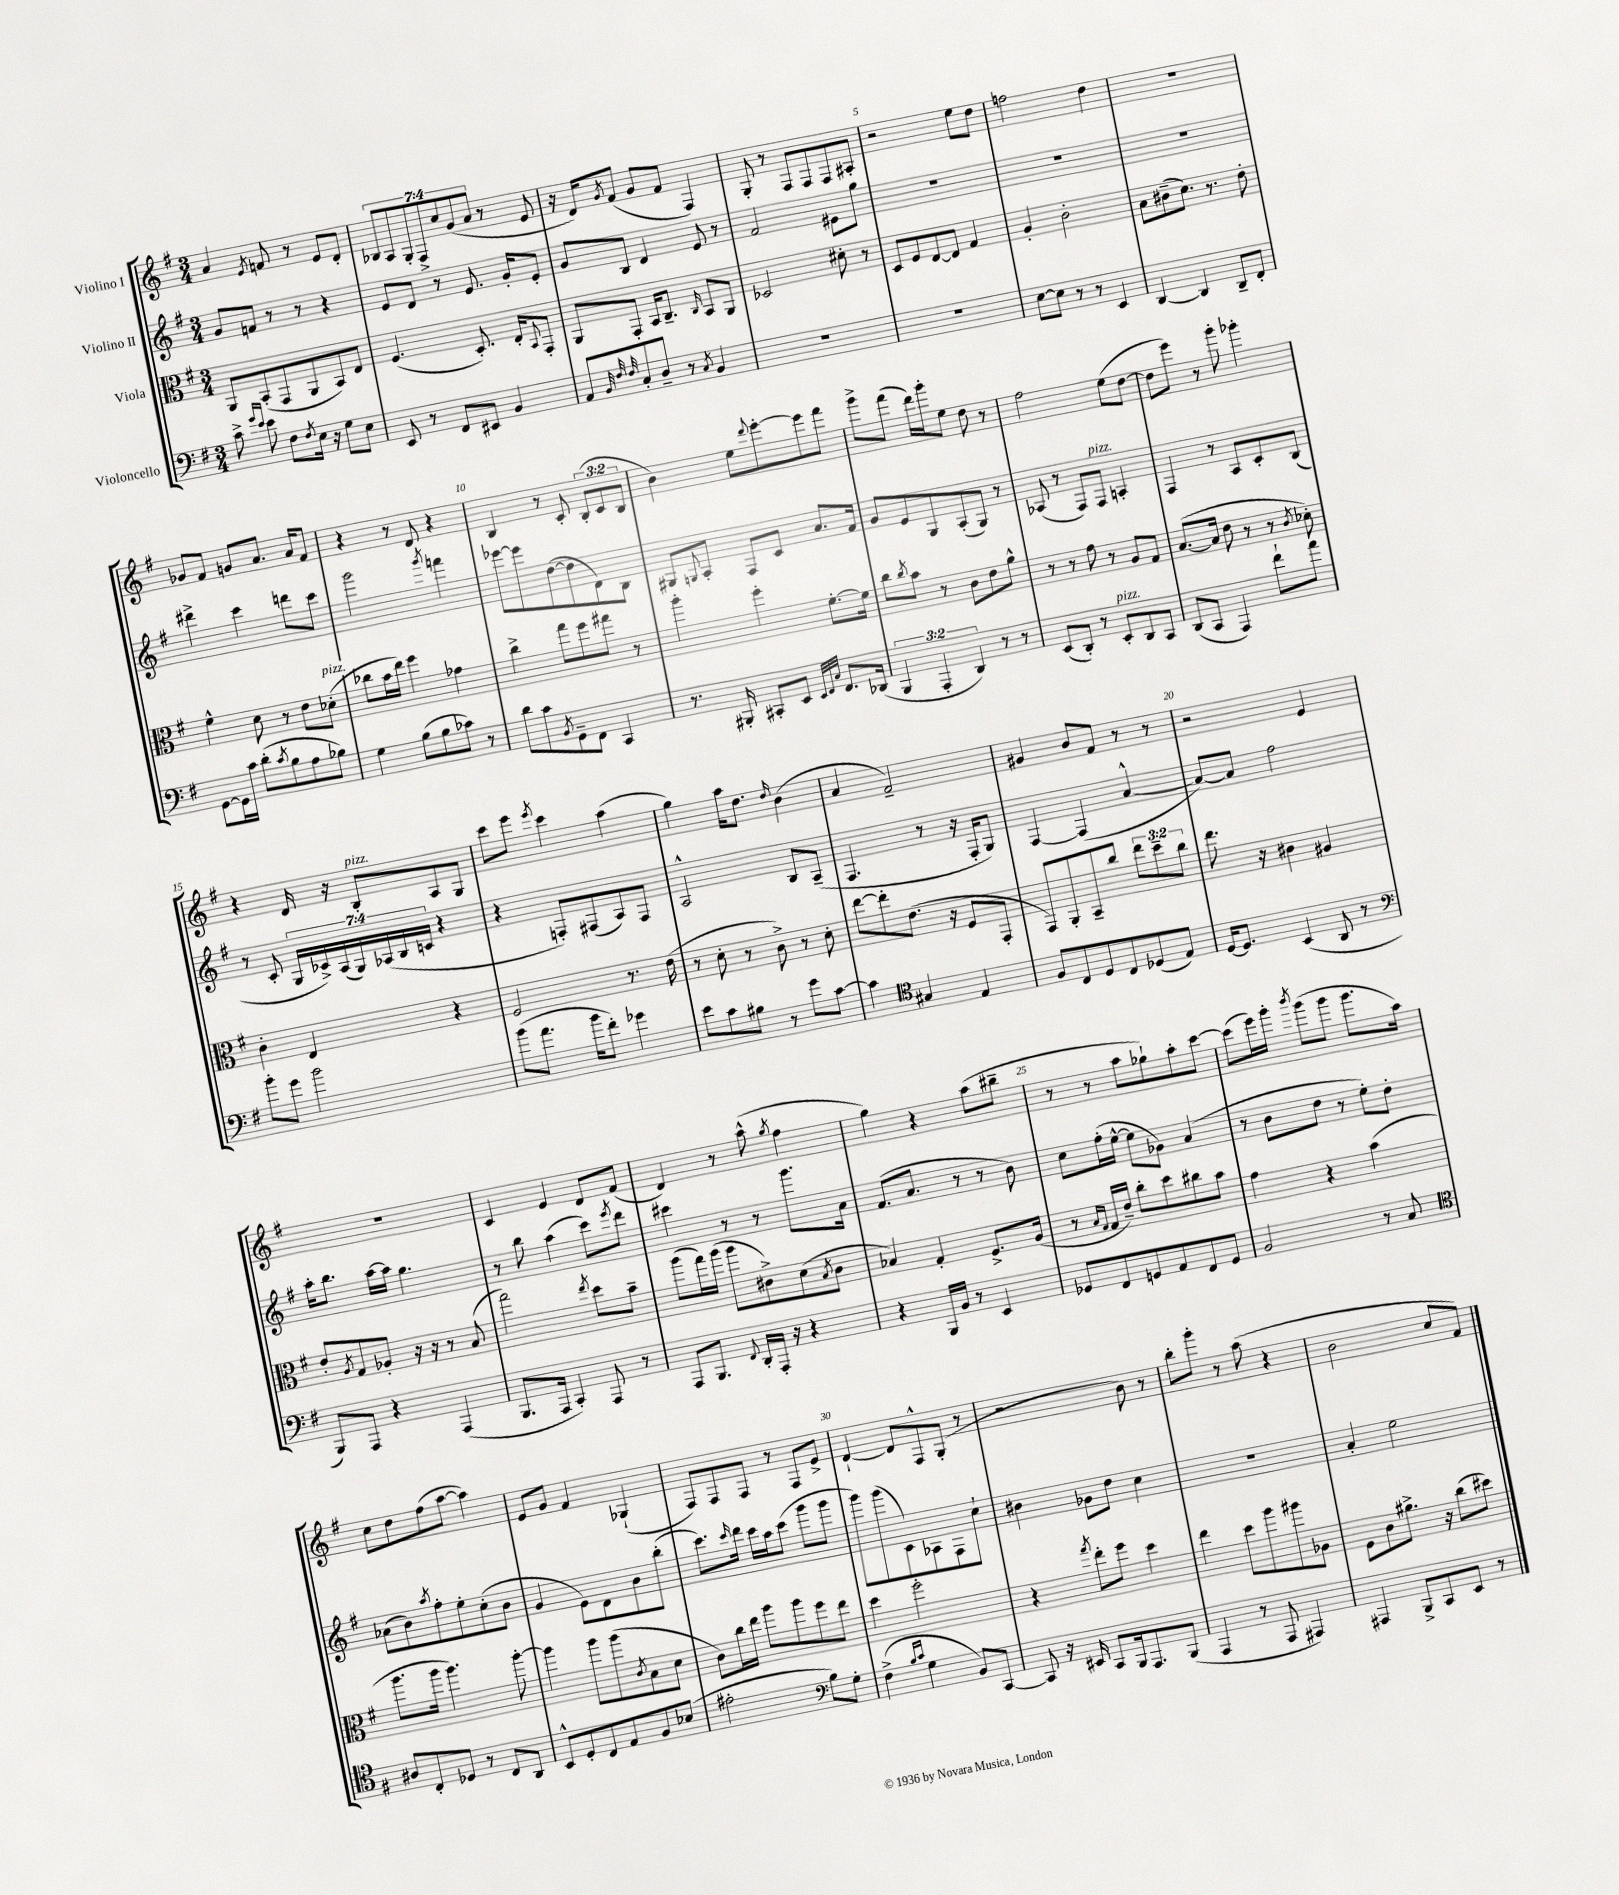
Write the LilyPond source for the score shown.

<<
\new StaffGroup <<
\new Staff = "s0" \with { instrumentName = "Violino I" } {
    \clef treble \key g \major \numericTimeSignature \time 3/4 \override Staff.TupletNumber.text = #tuplet-number::calc-fraction-text
    a'4 \acciaccatura { e'8 } f'8 r8 e'8 d'8-. |
    \tuplet 7/4 { bes8 a8 g8-. fis8-> c''8 g'8( a'8 } r8 e'8 |
    r16 d'16) \acciaccatura { g'8 } fis'8( g'8 fis'8 fis4) |
    g8-. r8 fis8 fis8 fis8 ais8-. |
    r2 e''8 d''8 |
    f''2 d''4 |
    R2. |
    ges'8 fis'8 g'8 a'8. a'16 fis'8 |
    r4 r8 d'8 r4 |
    b4 r8 c'8-. \tuplet 3/2 { b8-.( c'8 b8 } |
    b'4) e''8 \appoggiatura { d'''8 } e'''8~-. e'''8 fis'''8 |
    g'''8-> fis'''8( d'''16) g'''16-. e''8 d''8 r8 |
    fis''2 e''8( d''8~ |
    d''8 e'''8) r8 g'''8-. ges'''4-. |
    r4 d'16 r16 b8-.^\markup { \italic "pizz." } a8 g8 |
    c'''8 e'''8 \acciaccatura { e'''8 } c'''4 a''4( |
    g''4) a''16 d''8. \grace { d''16 } b'4( |
    a'4 fis'2--) |
    gis'4 b'8 fis'8 r8 r8 |
    r2 e'4 |
    R2. |
    c'4 e'4 d'8 fis'8( |
    d'4) r8 a''8-^( \acciaccatura { g''8 } fis''4 |
    g''4) r4 a''8( bis''8-- |
    r8 r8 a''8 ges''8-!) a''8-. c'''8~ |
    c'''8( e'''16) g'''16-. \acciaccatura { b'''8 } g'''8( g'''8 g'''8. a''16) |
    c''8 d''8 fis''8( a''8~ a''4) |
    e'8 g'8 fis'4 ges4-!( |
    fis8) fis8 fis8 r8 fis8 e'8-> |
    d'4~-! d'8 fis8-^ g8-.( r8 |
    r2 b'8) r8 |
    b''8-. g'''8-. r8 a''8( r4 |
    b'2 c''8 fis'8) \bar "|." |
}
\new Staff = "s1" \with { instrumentName = "Violino II" } {
    \clef treble \key g \major \numericTimeSignature \time 3/4 \override Staff.TupletNumber.text = #tuplet-number::calc-fraction-text
    g'8 f'8 r8 r8 r4 |
    e'8 d'8 r8 e'8. g'16-. e'8-. |
    g'8 b8 d'4 e'8 r8 |
    fis'2 eis'8 g''8 |
    R2. |
    R2. |
    R2. |
    dis'''4-> c'''4 d'''8 c'''8 |
    g'''2 \acciaccatura { g'''8 } f'''4 |
    ees'''8~ ees'''8 d''8~( d''8 d'8) b8 |
    gis8 \appoggiatura { g8 } a8-. fis8 c'8 a'8. fis'16 |
    g'8 e'8 g8 a8-.( g8) r8 |
    aes8( r8 fis8) fis8^\markup { \italic "pizz." } a4-. |
    fis4 r8 a8 c'8-. b8( |
    r8 c'8-. \tuplet 7/4 { g16 ces'16->) a16( g16) aes16( b16 c'16 } r4 |
    r4 f8-.) fis8( a8) fis8 |
    a2-^ b8 a8--( |
    fis4. r8 r16 fis16-. g8) |
    fis4~ fis4( a'4~-^ |
    a'8~) a'8 fis''2 |
    a''16-. b''8. a''16~ a''16 g''4. |
    r8 b''8 a''4( c'''8) \acciaccatura { e'''8 } d'''8 |
    cis'''4 r8 r8 g'''8. a'16 |
    fis'8.( a'8. r8 r8 b'8) |
    c''8 fis''16-.( e''16~-^ e''8 ges'8) a'4( |
    r8 b'8 d''8 r8 e''8-.) d''8-. |
    aes'8( b'8) \acciaccatura { a''8 } fis''8-. e''8-. c''8-.( b'8 |
    g'4 e'8) d'8 b'8 b''8-.( |
    c'''8.) \grace { c'''16 } d'''16 c'''16 a''16 c'''8( g'''8 g'''8 |
    g'''8) g'''8( c'8) aes8 fis8 c''8-! |
    bis'4 ges'8 d''8 c''4 |
    R2. |
    a'4-. e''2 \bar "|." |
}
\new Staff = "s2" \with { instrumentName = "Viola" } {
    \clef alto \key g \major \numericTimeSignature \time 3/4 \override Staff.TupletNumber.text = #tuplet-number::calc-fraction-text
    a,8 b,8-.( g,8 a,8 b,8) e8 |
    fis4.( d8.-.) e16-. \appoggiatura { b,8 } g,8-. |
    a,8 g,8-. b,16 c8.-- \grace { c16 } b,8 a,8 |
    des2 dis'8-. r8 |
    d8 fis8 e8~ e8 g4 |
    a4-. c'2-. |
    b8 cis'8--( d'8.) r8. e'8-. |
    fis'4-^ d'8 r8 e'8 des'8-.^\markup { \italic "pizz." }( |
    ces''8 b'16 e''16) fis''4 ges'4 |
    c''4-> g''8 fis''8 gis''8 r8 |
    a''4-. fis''4-. fis'8.~-. fis'16 |
    c''8 \acciaccatura { c''8 } b'8 r8 c'8 e'8 a'8-^ |
    r8 r8 g'8 r8 a8 g8 |
    b8.~( b16 e'8 r8 r8 \acciaccatura { c'8 } des'8-.) |
    c'4-. e4 r4 |
    fis2 r8. e'16( |
    r8 d'8-. r8 c'8->) r8 d'8-. |
    e''8~ e''8-. e'8.( r16 fis8 g,8-. |
    g,8) a,8-. b,8-- c''8 \tuplet 3/2 { e''8 d''8-- c''8 } |
    e''8. r16 cis'4 ais4 |
    e'8-. \acciaccatura { a8 } g8 aes8-. r16 r16 r8 b8( |
    g''2) \acciaccatura { e''8 } d''8 b'8-- |
    a''8( g''16) a''16( a''8 cis'8->) d'8( \acciaccatura { b8 } cis'8 |
    bes4) g4-. fis8.-> a16( |
    r8 \grace { b16 g16 } g16 e'16--) c''8-. d''8 cis''8 b'8 |
    g'4 r4 b'4( |
    a''8. a''16 a''4.) a''8~-. |
    a''4 a''8 a''8( \acciaccatura { c'8 } b8 d'8 |
    c'8) c''16 e''16 a''8 a''8 fis''8 e''8 |
    d''4 fis''2-. |
    r4 \acciaccatura { g''8 } e''8-. fis''8 d''4 |
    e''4 d''8 a''8 ais''8 aes8 |
    fis8 c'8 ais'8.-> r16 c''8( dis''8) \bar "|." |
}
\new Staff = "s3" \with { instrumentName = "Violoncello" } {
    \clef bass \key g \major \numericTimeSignature \time 3/4 \override Staff.TupletNumber.text = #tuplet-number::calc-fraction-text
    c'8-> \grace { g'16 e'16 } e'8 fis8 \acciaccatura { fis8 } e16 r16 g8 e8 |
    e,8 r8 fis,8 eis,8 b,4 |
    a,8 \grace { b,32 fis32 fis32 } c8-. d8-- r8 \acciaccatura { c8 } b,4 |
    R2. |
    R2. |
    e8~ e8 r8 r8 e,4 |
    d,4~ d,4 d,8-- fis,8-. |
    g,8~ g,16 c'16 d'8-.( \acciaccatura { c'8 } b8 a8 bes8) |
    g4 b8( b8 ces'8) r8 |
    d'8 c'8 \acciaccatura { b,8 } g,8-- fis,8 c,4 |
    r8. bis,,16-. cis,8-. e,8 \grace { e,32 fis,32 c32 } fis,8. des,16( |
    \tuplet 3/2 { b,,4 a,,4-. d,4) } r8 r8 |
    e,8( d,8-.) r8 e,8-.^\markup { \italic "pizz." } d,8 c,8 |
    d,8( c,8 a,,4) fis'8-! a'8 |
    b'8-. g'8 b'2 |
    b'8( a'8. b'16 fis'8-.) ges'4 |
    e'8 c'8 bis8 r8 g'8 c'8~ |
    c'4 \clef tenor gis4 e4 |
    fis8 c8 d8 c8 des8( e8) |
    d16~ d8. b,4( a,8 r8 |
    \clef bass b,,8) a,,8 r4 a,,4( |
    b,,8. a,,16 c,4-.) a,,8 r8 |
    a,,8 b,,8. \appoggiatura { fis,8 } d,16-. a,,16-. r16 r4 |
    r4 b,,16 b,16 r8 e,4 |
    ges,8 fis,8 g,8 a,8 fis,8 g,8 |
    b,2 r8 c8 |
    \clef tenor ais8 c8-. des8 r8 c8 a,8 |
    b,8-^ d8-. c8 e8 fis8 bes8( |
    eis'2-. \clef bass b8) g8-. |
    fis4->( \grace { b16 c'16 } g4 b,8) c,8~ |
    c,8 r16 eis,16 c,8 b,,16 a,,8. b,,8( |
    a,,4 r8 a,,8 ais,,4) |
    ais,,4 b,,8-> c,8 e,8 r8 \bar "|." |
}
>>
>>
\layout { \context { \Score \override BarNumber.break-visibility = ##(#f #t #t) barNumberVisibility = #(every-nth-bar-number-visible 5) } }
